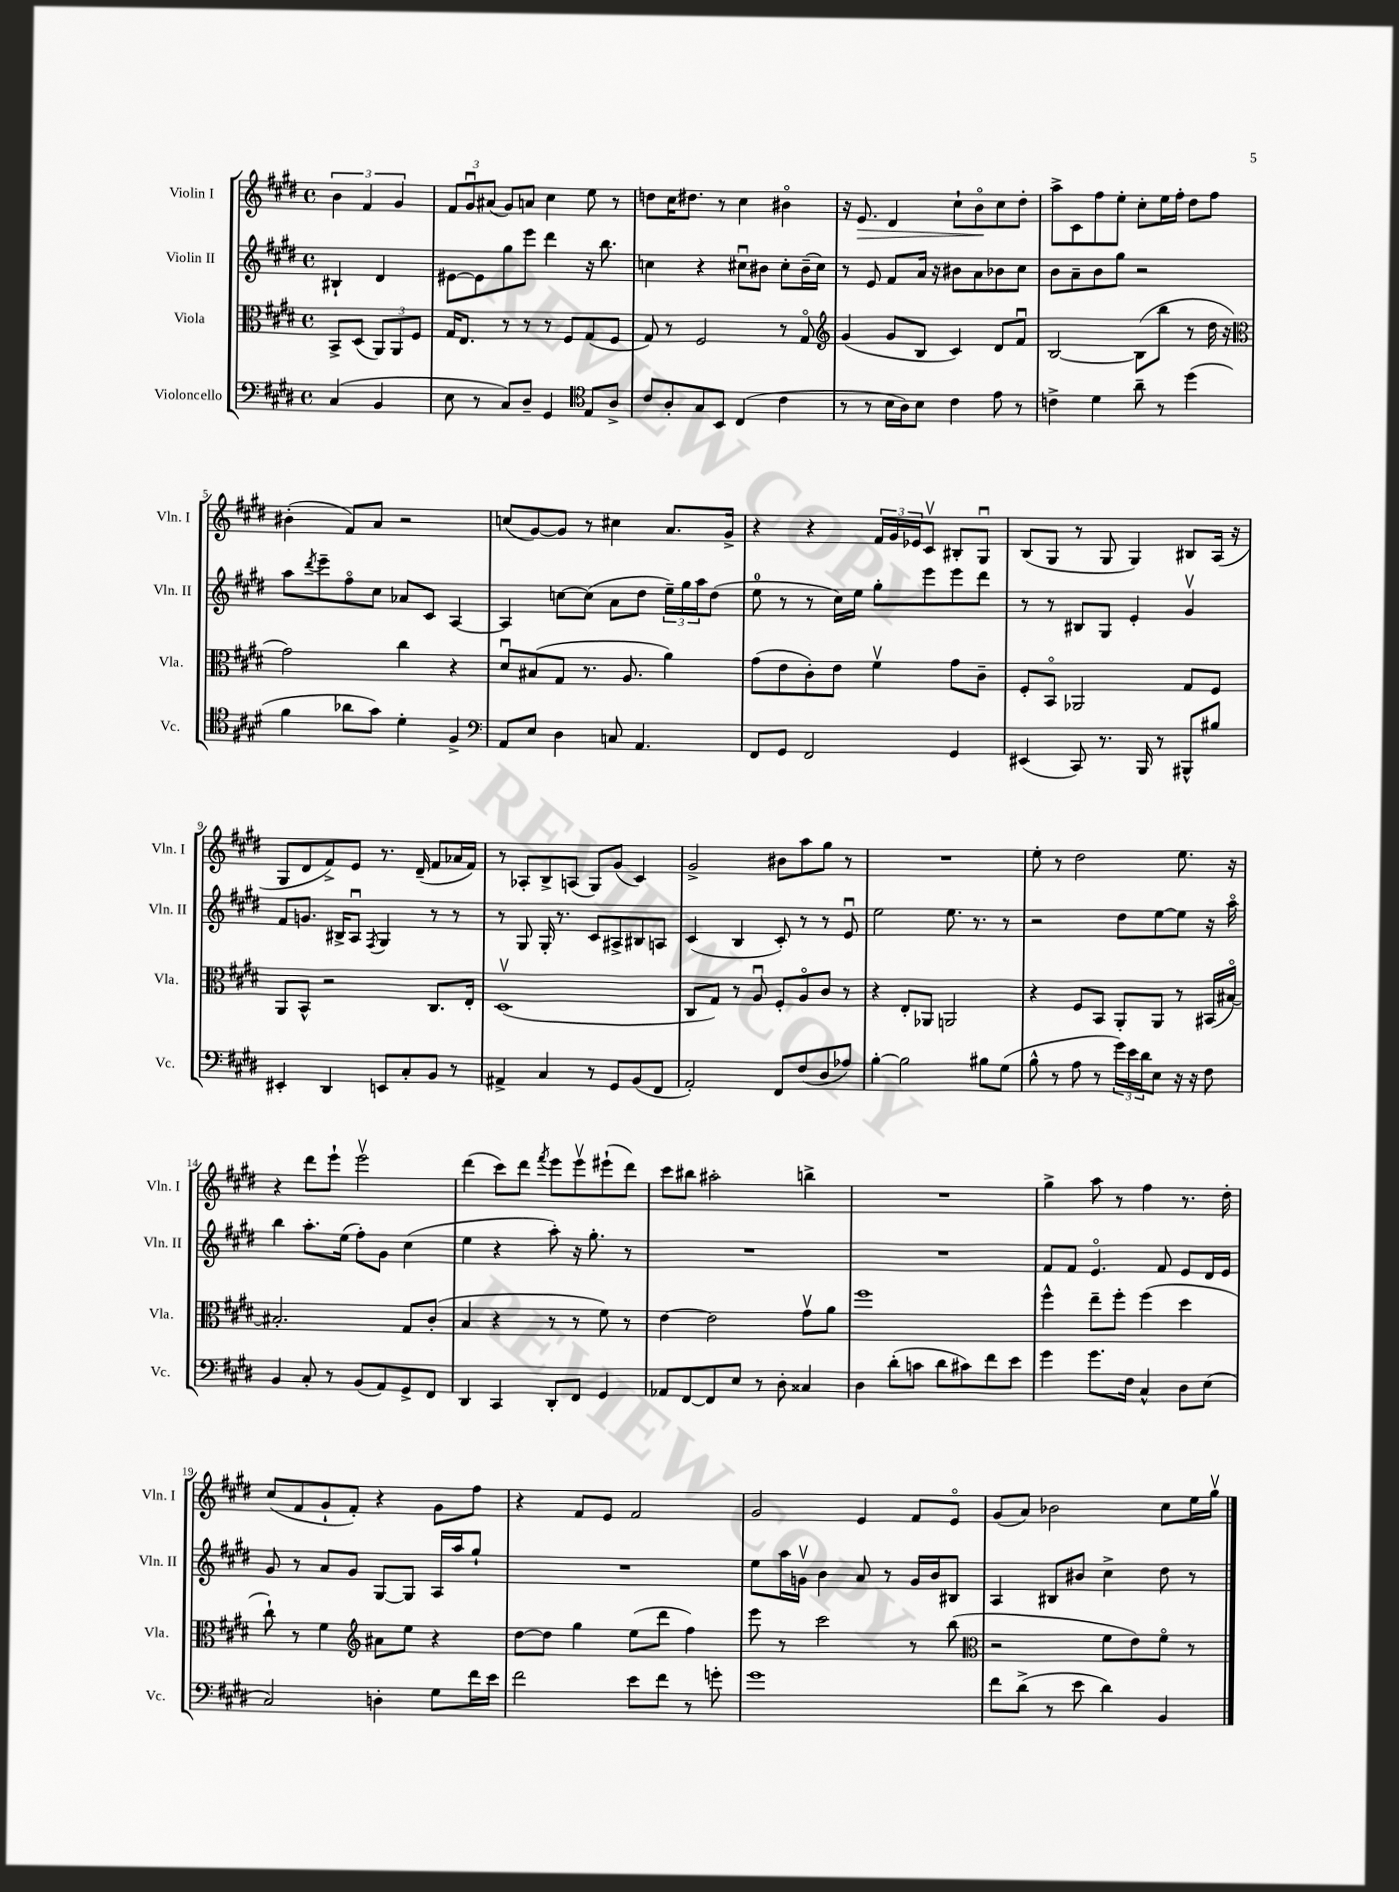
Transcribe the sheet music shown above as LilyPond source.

<<
\new StaffGroup <<
\new Staff = "s0" \with { instrumentName = "Violin I" shortInstrumentName = "Vln. I" } {
    \clef treble \key e \major \defaultTimeSignature \time 4/4 \partial 2
    \tuplet 3/2 { b'4 fis'4 gis'4 } |
    \tuplet 3/2 { fis'8 gis'8\downbow ais'8( } gis'8) a'8 cis''4 e''8 r8 |
    d''8 cis''16 dis''8. r8 cis''4 bis'4\flageolet |
    r16 e'8.\> dis'4 cis''8-! b'8\flageolet\! cis''8 dis''8-. |
    a''8-> cis'8 fis''8 e''8-. cis''8-. e''16 fis''16-. dis''8 fis''8 |
    bis'4-.( fis'8) a'8 r2 |
    c''8( gis'8~) gis'8 r8 cis''4 a'8. gis'16-> |
    r4 r4 \tuplet 3/2 { fis'16 gis'16 ees'16 } cis'8\upbow bis8-. gis8\downbow |
    b8( gis8 r8 gis8 gis4) bis8 a16( r16 |
    gis8 dis'8 fis'8->) e'8 r8. dis'16--( fis'8 aes'16 fis'16) |
    r8 aes8-. b8-> a8( gis8) gis'8( cis'4) |
    gis'2-> bis'8 a''8 gis''8 r8 |
    R1 |
    e''8-. r8 dis''2 e''8. r16 |
    r4 dis'''8 e'''8-! e'''2\upbow |
    dis'''4( cis'''8) dis'''8 \acciaccatura { fis'''8 } e'''8 e'''8\upbow eis'''8-!( dis'''8) |
    cis'''8 bis''8 ais''2-. b''4-> |
    R1 |
    gis''4-> a''8 r8 fis''4 r8. dis''16-. |
    cis''8( fis'8 gis'8-! fis'8-.) r4 gis'8 fis''8 |
    r4 fis'8 e'8 fis'2 |
    gis'2 e'4 fis'8 e'8\flageolet |
    gis'8( a'8) bes'2 cis''8 e''16 gis''16\upbow \bar "|." |
}
\new Staff = "s1" \with { instrumentName = "Violin II" shortInstrumentName = "Vln. II" } {
    \clef treble \key e \major \defaultTimeSignature \time 4/4 \partial 2
    bis4-! dis'4 |
    eis'8~ eis'8 gis''8 e'''8 dis'''4 r16 b''8. |
    c''4 r4 cis''8\downbow bis'8 cis''8-. bis'16--( cis''16) |
    r8 e'8 fis'8 a'16 r16 bis'8 a'8 bes'8 cis''8 |
    b'8 a'8-- b'8 gis''8 r2 |
    a''8 \acciaccatura { dis'''8 } e'''8-- fis''8\flageolet cis''8 aes'8 cis'8 a4~ |
    a4 c''8~ c''8( a'8 dis''8 \tuplet 3/2 { e''16--) gis''16 a''16 } dis''8( |
    e''8-0 r8 r8 cis''16) e''16 gis''8-. e'''8 e'''8 dis'''8 |
    r8 r8 bis8 gis8 e'4-. gis'4\upbow |
    fis'8 g'8. bis16-> a8\downbow \acciaccatura { fis8 } gis4 r8 r8 |
    r8 gis8 gis16-. r8. cis'8 ais8-> bis8 a8 |
    cis'4( b4 cis'8-.) r8 r8 e'8\downbow |
    e''2 e''8. r8. r8 |
    r2 dis''8 e''8~ e''8 r16 a''16\flageolet |
    b''4 a''8.-. e''16( fis''8-.) gis'8 cis''4( |
    e''4 r4 a''8-.) r16 gis''8.-. r8 |
    R1 |
    R1 |
    fis'8 fis'8 e'4.\flageolet fis'8 e'8 dis'16 e'16 |
    gis'8 r8 a'8 gis'8 gis8~ gis8 a16 a''16 gis''8-! |
    R1 |
    e''8 a''16 g'16\upbow b'4 a'8 r8 g'16 b'16 bis8 |
    a4 bis8 bis'8 cis''4-> dis''8 r8 \bar "|." |
}
\new Staff = "s2" \with { instrumentName = "Viola" shortInstrumentName = "Vla." } {
    \clef alto \key e \major \defaultTimeSignature \time 4/4 \partial 2
    b,8-> dis8( \tuplet 3/2 { a,8) a,8 fis8 } |
    gis16 e8. r8 r8 r8 fis8 gis8( fis8 |
    gis8) r8 fis2 r8 gis8\flageolet |
    \clef treble gis'4( gis'8 b8 cis'4) dis'8 fis'8\downbow |
    b2~ b8( b''8 r8 dis''16 r16 |
    \clef alto gis'2) cis''4 r4 |
    dis'8\downbow bis8( gis8 r8. a8. a'4) |
    gis'8( e'8 cis'8-.) e'8 fis'4\upbow gis'8 cis'8-- |
    fis8-. b,8\flageolet aes,2 gis8 fis8 |
    a,8 b,8-^ r2 cis8. e16-. |
    dis1\upbow( |
    cis8 gis8) r8 a8\downbow fis8-. a8\flageolet cis'8 r8 |
    r4 e8-. aes,8 a,2 |
    r4 fis8 b,8 a,8-. a,8 r8 bis,16( bis16~\flageolet) |
    bis2.-. gis8 cis'8-.( |
    b4 r4 r8 r8 fis'8) r8 |
    e'4~ e'2 gis'8\upbow a'8 |
    fis''1 |
    fis''4-^ e''8-- fis''8-. fis''4( dis''4 |
    cis''8-!) r8 fis'4 \clef treble ais'8 e''8 r4 |
    dis''8~ dis''8 gis''4 e''8( dis'''8 fis''4) |
    e'''8 r8 cis'''2 r8 b''8( |
    \clef alto r2 fis'8 e'8) fis'8\flageolet r8 \bar "|." |
}
\new Staff = "s3" \with { instrumentName = "Violoncello" shortInstrumentName = "Vc." } {
    \clef bass \key e \major \defaultTimeSignature \time 4/4 \partial 2
    cis4( b,4 |
    e8 r8 cis8) dis8-- gis,4 \clef tenor e8 a8-> |
    cis'8 a8-. gis8 b,8 cis4( cis'4 |
    r8 r8 b16 a16) b8 cis'4 e'8 r8 |
    c'4-> dis'4 a'8-- r8 dis''4( |
    fis'4 aes'8 gis'8) dis'4-. fis4-> |
    \clef bass a,8 e8 dis4 c8 a,4. |
    fis,8 gis,8 fis,2 gis,4 |
    eis,4( cis,8) r8. b,,16 r8 bis,,8-^ bis8 |
    eis,4-. dis,4 e,8 cis8-. b,8 r8 |
    ais,4-> cis4 r8 gis,8 b,8( fis,8 |
    a,2-.) fis,8 fis8( dis8 aes8) |
    b4~-. b2 bis8 gis8( |
    b8-^ r8 a8 r8 \tuplet 3/2 { gis'16) e'16 dis'16 } e8 r16 r16 fis8 |
    b,4 cis8-. r8 b,8( a,8) gis,8-> fis,8 |
    dis,4 cis,4 dis,8-. fis,8 gis,4 |
    aes,8 fis,8~ fis,8 e8 r8 dis8-. cisis4 |
    dis4 dis'8-.( c'8 dis'8 cis'8) fis'8 e'8 |
    gis'4 gis'8. fis16 cis4-^ dis8 e8( |
    cis2) d4-. gis8 fis'16 e'16 |
    fis'2 e'8 fis'8 r8 g'8-. |
    gis'1 |
    fis'8 dis'8->( r8 e'8 dis'4) b,4 \bar "|." |
}
>>
>>
